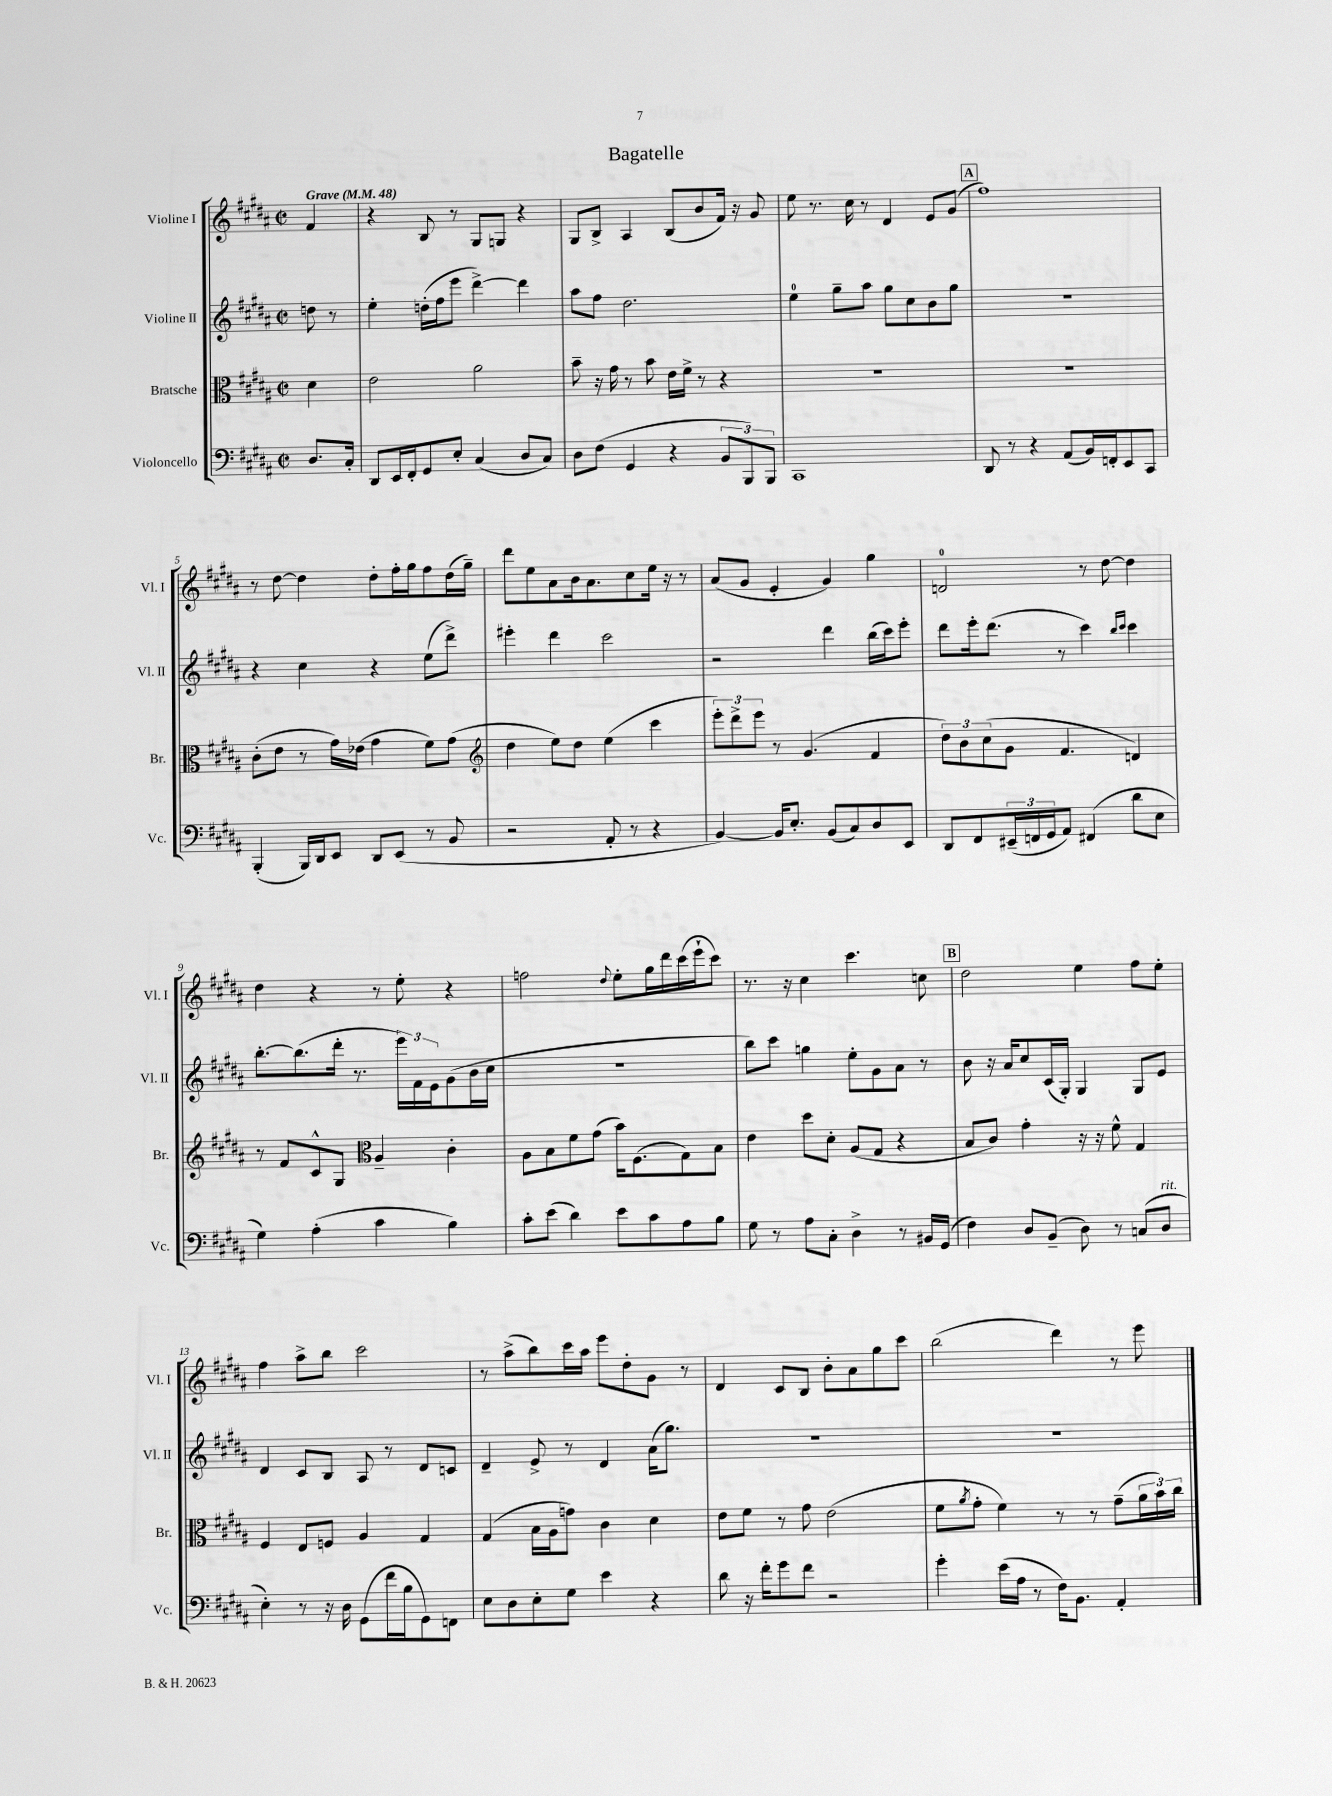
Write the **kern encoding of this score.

**kern	**kern	**kern	**kern
*staff4	*staff3	*staff2	*staff1
*clefF4	*clefC3	*clefG2	*clefG2
*k[f#c#g#d#a#]	*k[f#c#g#d#a#]	*k[f#c#g#d#a#]	*k[f#c#g#d#a#]
*M2/2	*M2/2	*M2/2	*M2/2
*met(c|)	*met(c|)	*met(c|)	*met(c|)
*MM48	*MM48	*MM48	*MM48
8.D#	4d#	8dd	4f#
.	.	8r	.
16C#'	.	.	.
=	=	=	=
8DD#	2e	4ee'	4r
16EE	.	.	.
16FF#'	.	.	.
8GG#	.	(16dd'	8B
.	.	16ff#	.
8E'	.	8eee	8r
(4C#	2a#	[4ddd#^)	8G#
.	.	.	8G
8D#	.	4ddd#]	4r
8C#)	.	.	.
=	=	=	=
8D#	8b~	8aa#	8G#
(8F#	16r	8ff#	8B^
.	16g#	.	.
4GG#	8r	2.dd#	4A#
.	8b	.	.
4r	16e	.	(8B
.	16f#^	.	.
.	8r	.	8b
12BB	4r	.	16f#)
.	.	.	16r
12BBB)	.	.	.
.	.	.	8g#
12BBB	.	.	.
=	=	=	=
1CC#	1r	4ee	8ee
.	.	.	8.r
.	.	8gg#~	.
.	.	.	16cc#
.	.	8aa#	8r
.	.	8gg#	4d#
.	.	8cc#	.
.	.	8b	8e
.	.	8gg#	(8g#
=	=	=	=
8DD#	1r	1r	1ff#)
8r	.	.	.
4r	.	.	.
(8AA#	.	.	.
16BB)	.	.	.
16FF'	.	.	.
8EE	.	.	.
8CC#	.	.	.
=	=	=	=
(4BBB'	(8c#'	4r	8r
.	8e	.	[8dd#
16BBB)	8r	4cc#	4dd#]
16DD#	.	.	.
8EE	16g#)	.	.
.	(16e-	.	.
8DD#	4g#	4r	8dd#'
(8EE	.	.	16ff#'
.	.	.	16gg#
8r	8f#)	(8ee	8ff#
8BB	(8g#	8ddd#^)	(16dd#
.	.	.	16gg#~)
=	=	=	=
*	*clefG2	*	*
2r	4dd#	4eee#'	8ddd#
.	.	.	8ee
.	8ee)	4ddd#	8a#
.	8dd#	.	16b
.	.	.	8.a#
8AA#'	(4ee	2ccc#	.
8r	.	.	8cc#
4r	4ccc#	.	16ee
.	.	.	16r
.	.	.	8r
=	=	=	=
[4BB)	12eee')	2r	(8a#
.	12ddd#^	.	.
.	.	.	8g#
.	12eee	.	.
16BB]	8r	.	4e'
8.E'	.	.	.
.	(4.g#	.	.
(8BB	.	4ddd#	4g#)
8C#)	.	.	.
8D#	4f#	(16bb	4gg#
.	.	16ccc#)	.
8EE	.	8eee'	.
=	=	=	=
8DD#	12dd#)	8ddd#	2d
.	12b	.	.
8FF#	.	16eee'	.
.	(12cc#	.	.
.	.	(8.ddd#	.
(24EE#~	8g#	.	.
24FF	.	.	.
24GG#	.	.	.
8AA#)	4.f#	8r	.
(4FF#	.	4ccc#)	8r
.	.	.	[8dd#
.	.	16qqbb	.
.	.	16qqccc#	.
8d#	4d)	4ccc#	4dd#]
8E	.	.	.
=	=	=	=
4G#)	8r	[8.bb'	4dd#
.	8f#	.	.
.	.	(8.bb]	.
(4A#'	8c#^^	.	4r
.	8G#	16ddd#'	.
.	.	8.r	.
*	*clefC3	*	*
4c#	4A#~	.	8r
.	.	24eee)	8ee'
.	.	24f#	.
.	.	24e	.
4B)	4c#'	(8g#	4r
.	.	16b	.
.	.	16cc#	.
=	=	=	=
8c#'	8A#	1r	2ff
(8e	8B	.	.
4d#)	8f#	.	.
.	(8g#	.	.
.	.	.	8qqdd#
8e	16b)	.	8ee'
.	(8.F#	.	.
8c#	.	.	16gg#
.	.	.	16ddd#
8A#	8G#)	.	(16ccc#
.	.	.	16eee`
8B	8B	.	8ccc#)
=	=	=	=
8G#	4e	8bb)	8.r
8r	.	8ccc#	.
.	.	.	16r
8A#	8dd#	4gg	4cc#
8C#'	8d#'	.	.
4D#^	(8A#	8ee'	4.ccc#
.	8G#	8g#	.
8r	4r	8a#	.
16BB#	.	8r	8cc
(16GG#	.	.	.
=	=	=	=
4F#)	8B	8b	2dd#
.	8c#)	16r	.
.	.	16a#	.
8D#	4g#'	8cc#	.
(8BB~	.	(16c#	.
.	.	16G#')	.
8D#)	16r	4G#	4ee
.	16r	.	.
8r	8f#^^	.	.
(8C	4G#	8G#	8ff#
8D#	.	8e	8ee'
=	=	=	=
4E')	4F#	4d#	4ff#
8r	8E	8c#	8aa#^
16r	8F	8B	8bb
16D#	.	.	.
(8GG#	4A#	8A#	2ccc#
16f#	.	8r	.
16B	.	.	.
8GG#)	4G#	8d#	.
8FF	.	8c	.
=	=	=	=
8E	(4G#	4d#~	8r
8D#	.	.	(8aa#^
8E'	16B	8e^	8bb)
.	16A#	.	.
8G#	8g)	8r	16ccc#
.	.	.	16aa#
4e	4c#	4d#	8eee
.	.	.	8dd#'
4r	4d#	(16a#	8g#
.	.	8.gg#)	.
.	.	.	8r
=	=	=	=
8d#	8e	1r	4d#
16r	8f#	.	.
16f#'	.	.	.
8g#	8r	.	8c#
8f#	8g#	.	8B
2r	(2e	.	8b'
.	.	.	8a#
.	.	.	8gg#
.	.	.	8ccc#
=	=	=	=
4g#'	8f#	1r	(2bb
.	8qa#	.	.
.	8g#'	.	.
(16e	4f#)	.	.
16A#	.	.	.
8r	.	.	.
16F#)	8r	.	4ddd#)
8.BB	.	.	.
.	8r	.	.
4AA#'	(8g#~	.	8r
.	24a#	.	8eee
.	24b)	.	.
.	24cc#	.	.
==	==	==	==
*-	*-	*-	*-
